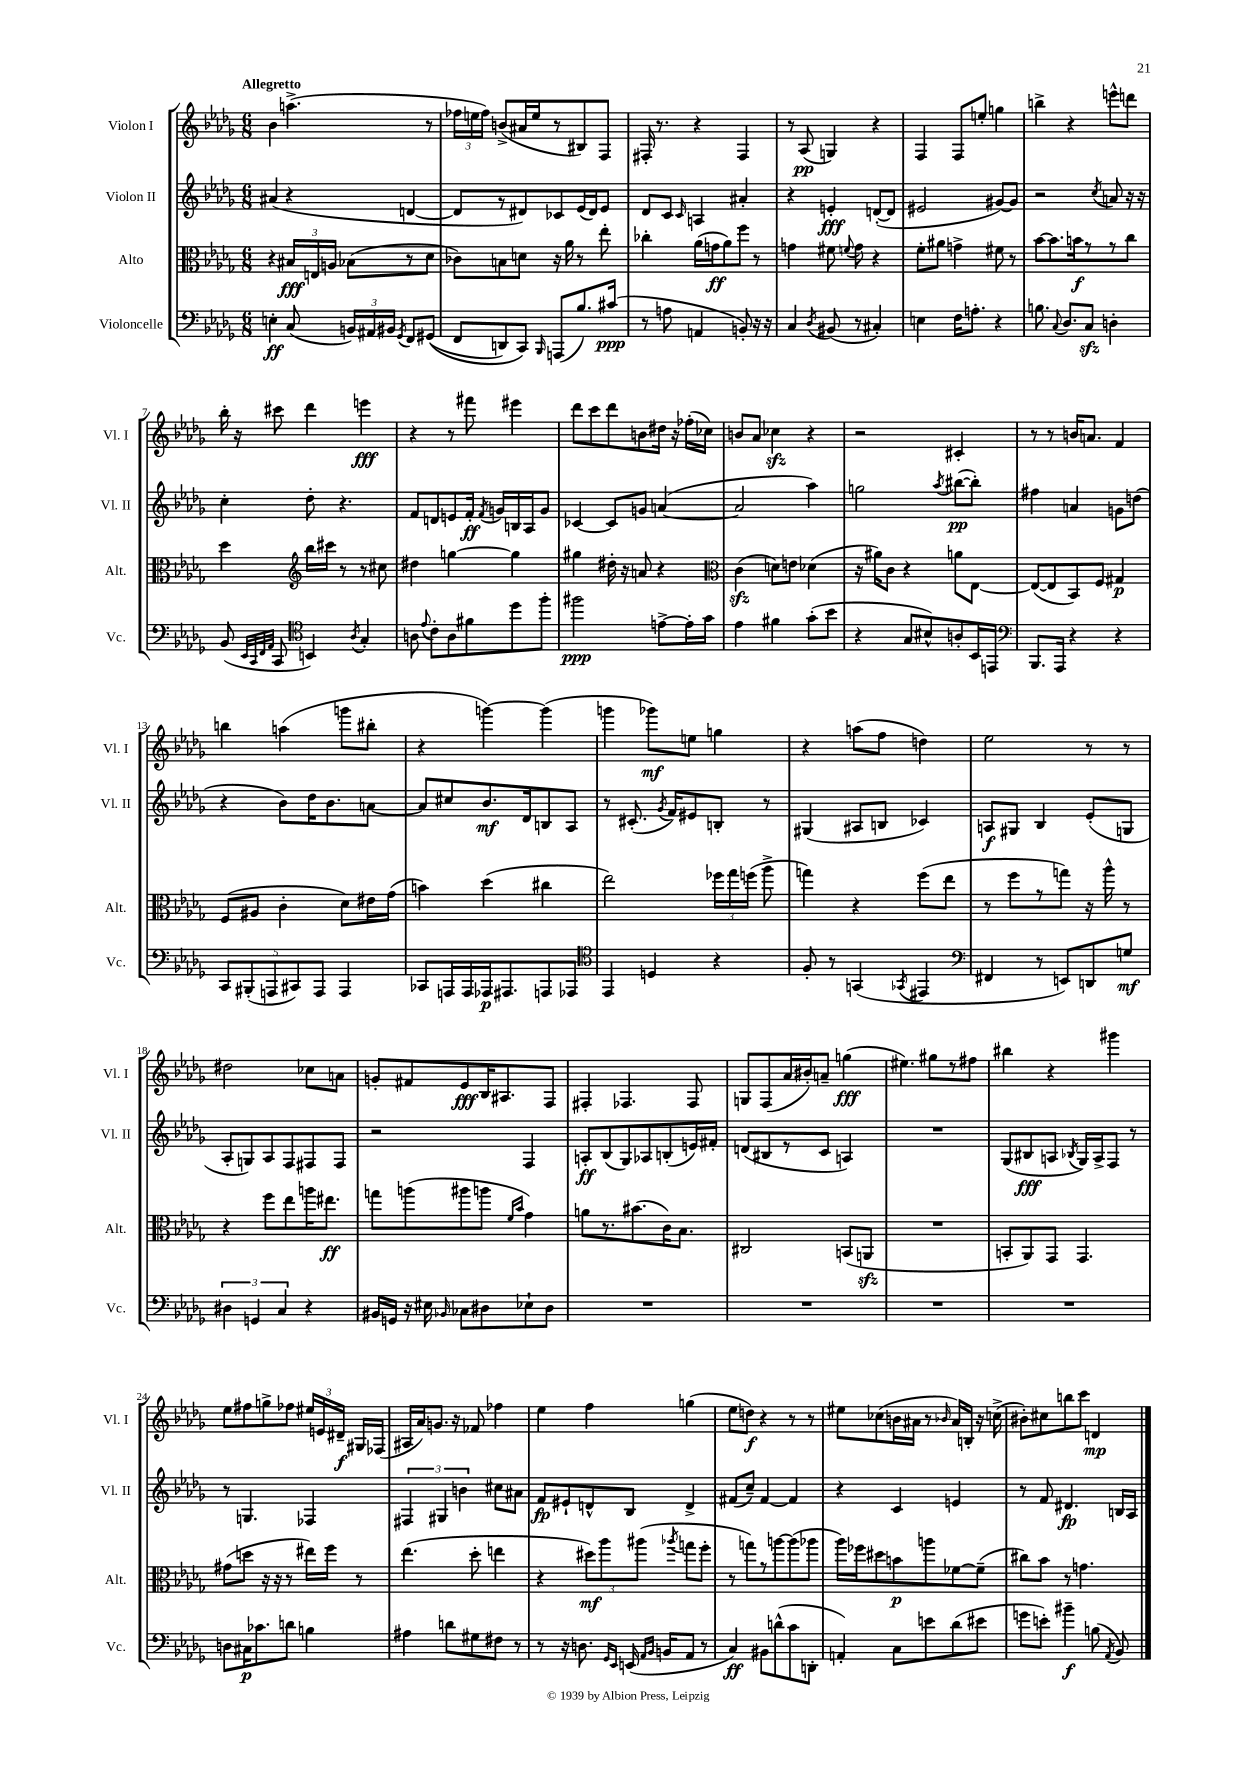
<<
\new StaffGroup <<
\new Staff = "s0" \with { instrumentName = "Violon I" shortInstrumentName = "Vl. I" } {
    \clef treble \key des \major \numericTimeSignature \time 6/8 \tempo "Allegretto"
    \autoBeamOff bes'4 a''4.->( r8 |
    \tuplet 3/2 { fes''16[ e''16 fes''16]) } b'8[->( ais'16 e''16 r8 bis8) f8] |
    fis16-. r8. r4 fis4 |
    r8 aes8\pp( g4) r4 |
    f4 f8[ e''8]-. g''4 |
    b''4-> r4 e'''8[-^ d'''8] |
    bes''16-. r16 cis'''8 des'''4 e'''4\fff |
    r4 r8 fis'''8 eis'''4 |
    des'''8[ c'''8 des'''8 b'8 dis''16] r16 fes''16[-.( ces''16]) |
    b'8[ aes'8] ces''4\sfz r4 |
    r2 cis'4-. |
    r8 r8 b'16[ a'8.] f'4 |
    b''4 a''4( g'''8[ bis''8]-. |
    r4 g'''4~) g'''4( |
    g'''4 ges'''8[\mf) e''8] g''4 |
    r4 a''8[( f''8] d''4) |
    ees''2 r8 r8 |
    dis''2 ces''8[ a'8] |
    g'8[-. fis'8 ees'8\fff bes16 ais8. f8] |
    fis4-. fes4. fes8 |
    g8[ f8( aes'16 bis'16-.) a'8]-- g''4\fff( |
    eis''4.) gis''8[ r8 fis''8] |
    bis''4 r4 gis'''4 |
    ees''8[ fis''8 g''8-> fes''8] \tuplet 3/2 { eis''16[ e'16 dis'16]--\f } gis16[ fes16]( |
    ais16[ aes'16) g'8.] r16 fes'8 fes''4 |
    ees''4 f''4 g''4( |
    ees''8[ d''8]\f) r4 r8 r8 |
    eis''8[ ces''8( b'16 ais'16] r8 \grace { bes'16 } ais'16[) b16]-. r16 c''16->( |
    bis'8[-.) cis''8 b''8 c'''8] d'4\mp \bar "|." |
}
\new Staff = "s1" \with { instrumentName = "Violon II" shortInstrumentName = "Vl. II" } {
    \clef treble \key des \major \numericTimeSignature \time 6/8
    \autoBeamOff ais'4( r4 d'4~ |
    d'8[ r8 dis'8) ces'8 ees'16( dis'16) ees'8] |
    des'8[ c'8] \grace { c'16 } a4 ais'4-. |
    r4 e'4-.\fff d'8[~-.( d'8] |
    eis'2 gis'8[~) gis'8] |
    r2 \acciaccatura { c''8 } a'8 r16 r16 |
    c''4-. des''8-. r4. |
    f'8[ d'8 e'8 f'16]-.\ff \acciaccatura { f'8 } g'16[ b16 aes16 g'8] |
    ces'4~ ces'8[ g'8] a'4~( |
    a'2 aes''4) |
    g''2 \acciaccatura { aes''8 } bis''8[~\pp( bis''8]-.) |
    fis''4 a'4 g'8[ d''8]( |
    r4 bes'8[) des''16 bes'8. a'8]~ |
    a'8[ cis''8 bes'8.\mf des'16 b8 aes8] |
    r8 cis'8.-.( \acciaccatura { ges'8 } f'16[) eis'8 b8]-. r8 |
    gis4( ais8[ b8] ces'4) |
    a8[\f gis8] bes4 ees'8[-.( g8] |
    aes8[-. g8) aes8 f8 fis8 fis8] |
    r2 f4 |
    a8[-.\ff bes8( ges8) aes8 b8-.( e'16) fis'16]-. |
    d'8[( bis8 r8 c'8] a4) |
    R2. |
    ges8[( bis8\fff a8] \acciaccatura { bes8 } ges16[) a16-> f8] r8 |
    r8 g4. fes4 |
    \tuplet 3/2 { fis4 gis4 b'4 } cis''8[ ais'8] |
    f'8[\fp eis'8-! d'8-^ bes8] d'4-> |
    fis'8[( c''8]--) fis'4~ fis'4 |
    r4 c'4 e'4 |
    r8 f'8 dis'4.\fp b16[ aes16] \bar "|." |
}
\new Staff = "s2" \with { instrumentName = "Alto" shortInstrumentName = "Alt." } {
    \clef alto \key des \major \numericTimeSignature \time 6/8
    \autoBeamOff r4 \tuplet 3/2 { bis16[\fff e16 a16] } bes8[( r8 des'8] |
    ces'8[) b8 d'8] r16 aes'16 r8 ees''8-. |
    ces''4-. aes'16[( g'16\ff aes'8) f''8] r8 |
    g'4 fis'8 \appoggiatura { f'8 } g'8 r4 |
    f'8[-. ais'8] g'4-> fis'8 r8 |
    bes'8[~ bes'8. b'16\f r8 r8 c''8] |
    des''4 \clef treble bes''16[ cis'''16] r8 r8 cis''8 |
    dis''4 g''4~ g''4 |
    gis''4 dis''16-. r16 a'8 r4 |
    \clef alto c'4\sfz( d'8[) e'8] des'4( |
    r16 ais'16[) c'8] r4 a'8[ ees8]~ |
    ees8[~( ees8 bes,8) f8] gis4\p |
    f8[( ais8] c'4-. des'8[) eis'16 ges'16]( |
    b'4) des''4( cis''4 |
    ees''2) \tuplet 3/2 { fes''16[ ges''16 f''16]( } aes''8-> |
    g''4) r4 f''8[( ees''8] |
    r8 f''8[ r8 g''8]) r16 aes''16-^ r8 |
    r4 f''8[ ees''8 a''16 eis''8.]\ff |
    g''8[ a''8( ais''8 a''8] \grace { f'16[ bes'16] } ges'4) |
    a'8[ r8. bis'8.( c'16) bes8.] |
    cis2 b,8[( a,8]\sfz |
    R2. |
    b,8[-. aes,8) ges,8] ges,4. |
    gis'8[( d''8] r16 r16 r8 eis''16[) f''16] r8 |
    ees''4.( des''8-. e''4 |
    r4 \tuplet 3/2 { dis''8[\mf) aes''8 ais''8]( } \acciaccatura { aes''8 } g''8[ f''8]-. |
    r8 g''8[) r8 a''8~ a''8( aes''8] |
    aes''16[) fes''16 dis''8 b'8\p a''8 fes'8~ fes'8]--( |
    cis''8[) bes'8] r8 g'4. \bar "|." |
}
\new Staff = "s3" \with { instrumentName = "Violoncelle" shortInstrumentName = "Vc." } {
    \clef bass \key des \major \numericTimeSignature \time 6/8
    \autoBeamOff e4-.\ff c8( \tuplet 3/2 { b,16[) ais,16 bis,16] } \acciaccatura { ges,8 } f,8[ gis,8](\( |
    f,8[ d,8) c,8]\) \grace { bes,,16 } a,,8[( bes8.) cis'16]\ppp( |
    r8 a8 a,4 b,8-.) r16 r16 |
    c4 \acciaccatura { des8 } bis,8( r8 cis4-.) |
    e4 f16[ a8.]-. r4 |
    b8. \appoggiatura { c8 } des8.[ c8]\sfz d4-. |
    bes,8( \grace { ees,32[ c,32 f,32 aes,32] } c,8 \clef tenor b,4) \acciaccatura { aes8 } ges4-. |
    a8 \appoggiatura { ees'8 } c'8[-. a8 fis'8 des''8 f''8]-. |
    fis''2\ppp e'8[~-> e'16-. ges'16] |
    ees'4 fis'4 ges'8[-.( bes'8] |
    r4 ges8[ bis8-^) a8-. bes,16 e,16] |
    \clef bass bes,,8.[ aes,,16] r4 r4 |
    \tuplet 5/4 { c,8[ bis,,8-.( a,,8 cis,8) a,,8] } a,,4 |
    ces,8[ a,,16 a,,16 aes,,16\p ais,,8. a,,8 aes,,8] |
    \clef tenor ees,4 d4 r4 |
    f8-. r8 g,4( \acciaccatura { ges,8 } eis,4 |
    \clef bass fis,4 r8 e,8[) d,8 g8]\mf |
    \tuplet 3/2 { dis4 g,4 c4 } r4 |
    bis,16[ g,16] r16 eis16 \grace { bes,16 } ces8[ dis8 ees8-! dis8] |
    R2. |
    R2. |
    R2. |
    R2. |
    d8[ cis16\p ces'8. d'8] b4 |
    ais4 d'8[ gis8 fis8] r8 |
    r8 r16 d8. \grace { ges,16[ ees,16] } e,16( \grace { aes,16[ bes,16] } b,16[ aes,8] r8 |
    c4\ff) bis,8[ d'8-^( c'8 d,8]-. |
    a,4-.) c8[ e'8 des'8( eis'8] |
    g'8[ e'8]-.) bis'4--\f b8( \acciaccatura { aes,8 } bes,8) \bar "|." |
}
>>
>>
